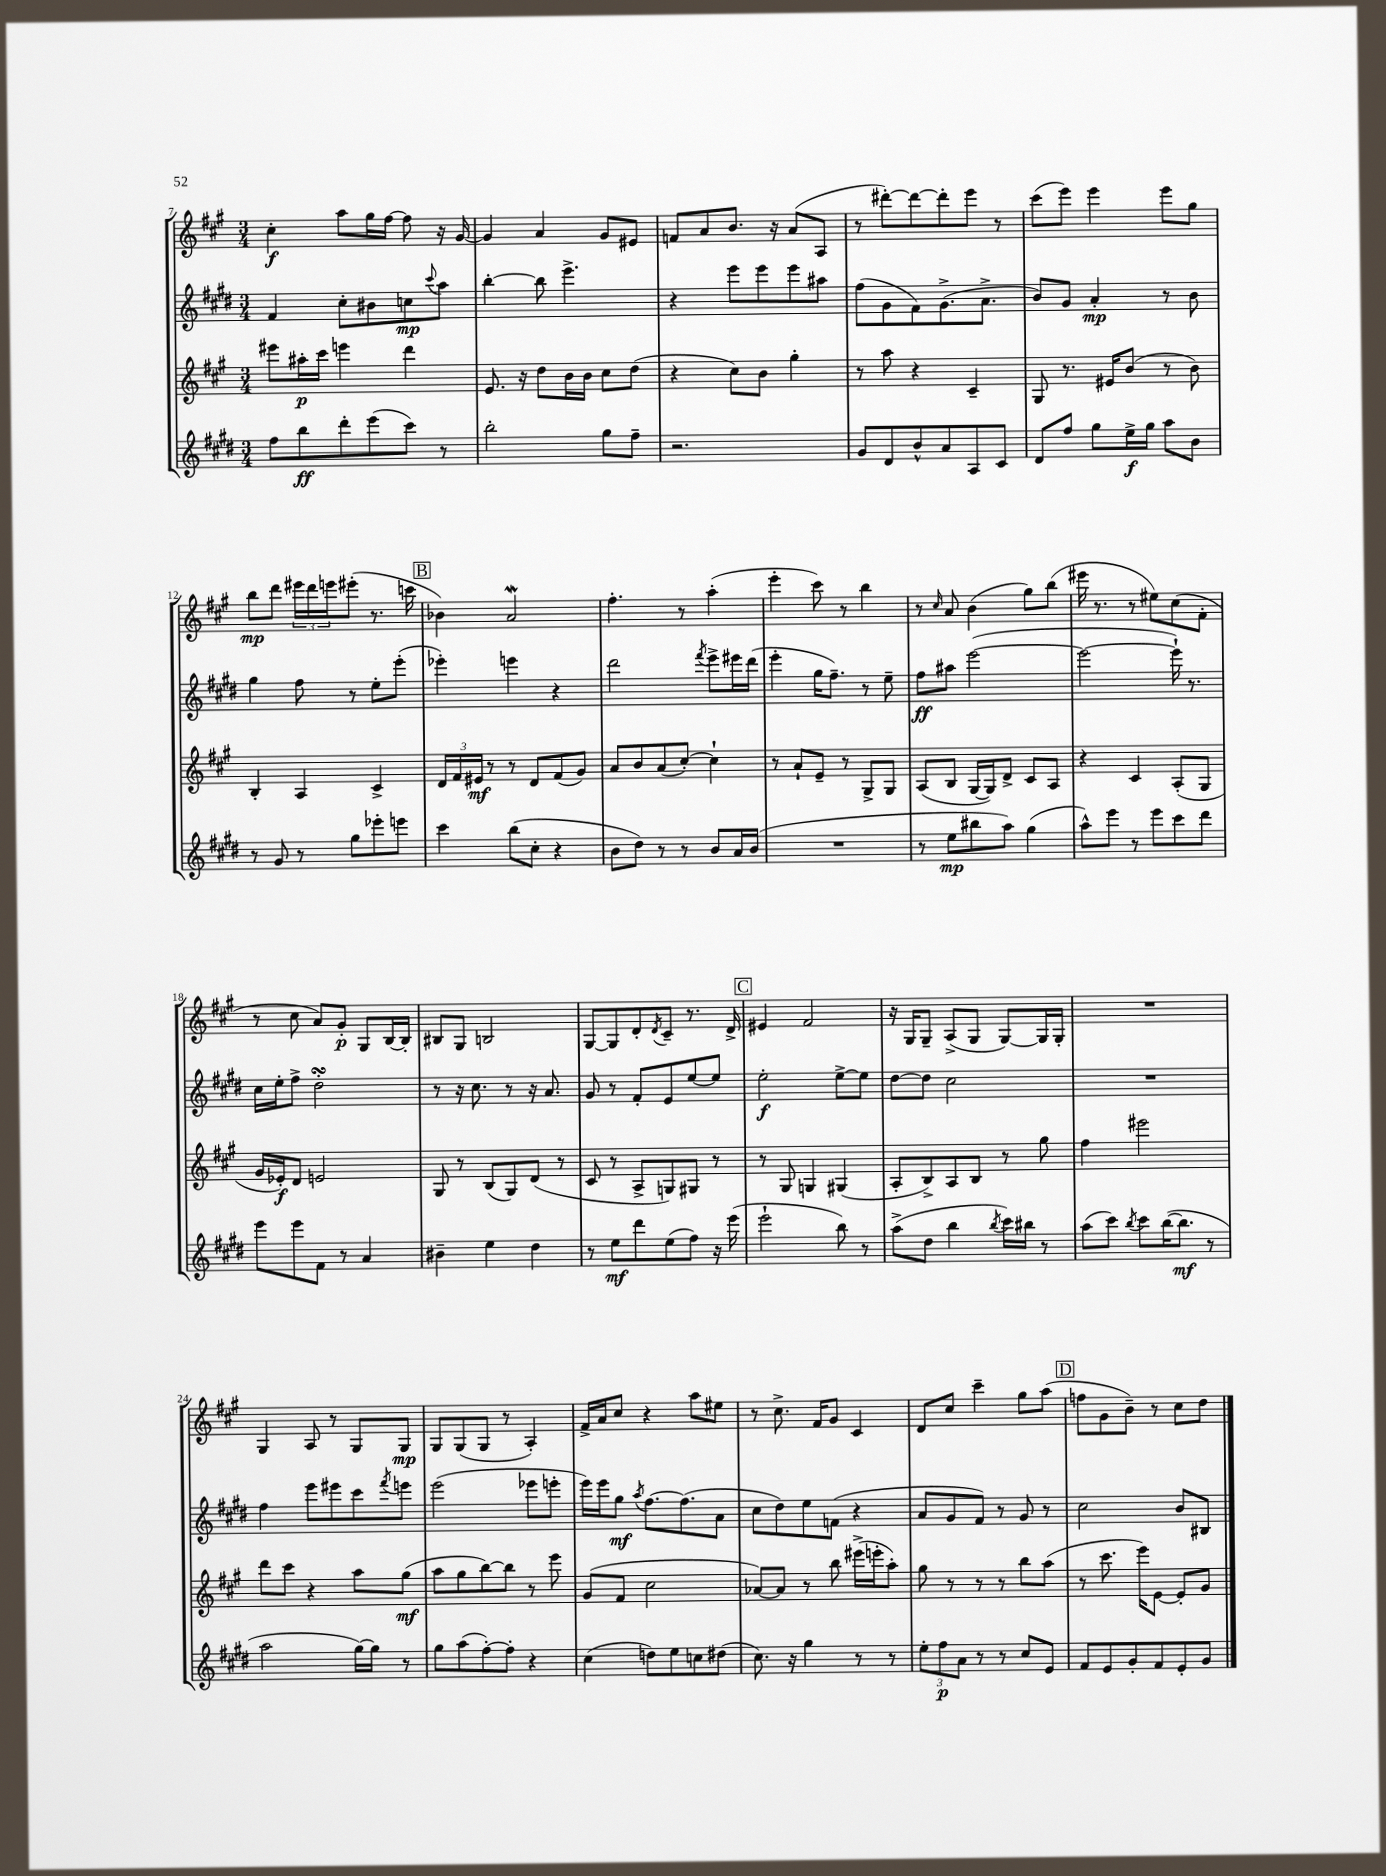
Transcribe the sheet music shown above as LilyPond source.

<<
\new StaffGroup <<
\new Staff = "s0" {
    \clef treble \key a \major \numericTimeSignature \time 3/4
    cis''4-.\f a''8 gis''16 fis''16~ fis''8 r16 gis'16~ |
    gis'4 a'4 gis'8 eis'8 |
    f'8 a'8 b'8. r16 a'8( a8 |
    r8 dis'''8~-.) dis'''8~ dis'''8-. e'''8 r8 |
    cis'''8( e'''8) e'''4 e'''8 gis''8 |
    b''8\mp d'''8 \tuplet 3/2 { eis'''16 d'''16 e'''16 } eis'''8-.( r8. c'''16 |
    \mark \markup { \box "B" } bes'4) a'2\mordent |
    fis''4.-. r8 a''4-.( |
    e'''4-. cis'''8) r8 b''4 |
    r8 \grace { cis''16 } a'8 b'4( gis''8) b''8( |
    eis'''16 r8. r8 eis''8) cis''8( fis'8-. |
    r8 cis''8 a'8) gis'8-.\p gis8 b16~ b16-. |
    bis8 gis8 b2 |
    gis8~ gis8 d'8-. \acciaccatura { d'8 } cis'8-- r8. d'16-> |
    \mark \markup { \box "C" } eis'4 fis'2 |
    r16 gis16 gis8-- a8->( gis8 gis8~) gis16 gis16-. |
    R2. |
    gis4 a8 r8 gis8 gis8\mp |
    gis8 gis8( gis8 r8 a4-.) |
    fis'16-> a'16 cis''8 r4 a''8 eis''8 |
    r8 cis''8.-> fis'16 gis'8 cis'4 |
    d'8 cis''8 cis'''4-- gis''8 a''8( |
    \mark \markup { \box "D" } f''8 gis'8 b'8--) r8 cis''8 d''8 \bar "|." |
}
\new Staff = "s1" {
    \clef treble \key e \major \numericTimeSignature \time 3/4
    fis'4 cis''8-. bis'8 c''8\mp \appoggiatura { cis'''8 } a''8 |
    b''4~-. b''8 e'''4.-> |
    r4 e'''8 e'''8 e'''8 ais''8 |
    fis''8( gis'8 fis'8) gis'8.->( a'8.-> |
    b'8) gis'8 a'4-.\mp r8 b'8 |
    gis''4 fis''8 r8 e''8-. e'''8-.( |
    \mark \markup { \box "B" } ees'''4-.) e'''4 r4 |
    dis'''2 \acciaccatura { fis'''8 } e'''8-> eis'''16 dis'''16( |
    e'''4-. gis''16 fis''8.--) r8 e''8-- |
    fis''8\ff ais''8 e'''2~( |
    e'''2~ e'''16-!) r8. |
    cis''16 e''16-. fis''8-> dis''2-.\turn |
    r8 r16 cis''8. r8 r16 a'8. |
    gis'8 r8 fis'8-. e'8 e''8~ e''8 |
    \mark \markup { \box "C" } e''2-.\f e''8~-> e''8 |
    dis''8~ dis''8 cis''2 |
    R2. |
    fis''4 e'''8 eis'''8 cis'''8 \acciaccatura { fis'''8 } e'''8 |
    e'''2( ees'''8 e'''8-. |
    e'''16) e'''16 gis''8\mf \acciaccatura { a''8 } fis''8.~ fis''8.( a'8 |
    cis''8 dis''8) e''8 f'8( r4 |
    a'8 gis'8 fis'8) r8 gis'8 r8 |
    \mark \markup { \box "D" } cis''2 b'8 bis8 \bar "|." |
}
\new Staff = "s2" {
    \clef treble \key a \major \numericTimeSignature \time 3/4
    eis'''8 ais''16-.\p cis'''16 e'''4 d'''4 |
    e'8. r16 d''8 b'16 b'16 cis''8 d''8( |
    r4 cis''8) b'8 gis''4-. |
    r8 a''8 r4 cis'4-- |
    gis8 r8. eis'16 b'8( r8 b'8) |
    b4-. a4 cis'4-> |
    \mark \markup { \box "B" } \tuplet 3/2 { d'16 fis'16 eis'16\mf } r8 r8 d'8 fis'8( gis'8) |
    a'8 b'8 a'8( cis''8~-.) cis''4-! |
    r8 a'8-! e'8-- r8 gis8-> gis8 |
    a8( b8 gis16~ gis16) d'8-> cis'8 a8 |
    r4 cis'4 a8-.( gis8 |
    gis'16 ees'16-.\f) d'8 e'2 |
    gis8 r8 b8( gis8) d'8( r8 |
    cis'8 r8 a8-> g8) gis8 r8 |
    \mark \markup { \box "C" } r8 gis8 g4 gis4( |
    a8-. b8->) a8 b8 r8 gis''8 |
    fis''4 eis'''2 |
    d'''8 cis'''8 r4 a''8 gis''8\mf( |
    a''8 gis''8 b''8~) b''8 r8 e'''8 |
    gis'8( fis'8 cis''2 |
    aes'8~) aes'8 r8 b''8 eis'''16->( e'''16-. a''8-.) |
    gis''8 r8 r8 r8 b''8 a''8( |
    \mark \markup { \box "D" } r8 cis'''8. e'''16) e'8~ e'8-. gis'8 \bar "|." |
}
\new Staff = "s3" {
    \clef treble \key e \major \numericTimeSignature \time 3/4
    fis''8 b''8\ff dis'''8-. e'''8( cis'''8) r8 |
    b''2-. gis''8 fis''8-- |
    r2. |
    gis'8 dis'8 b'8-^ a'8 a8 cis'8 |
    dis'8 fis''8 gis''8 e''16->\f gis''16 a''8 b'8 |
    r8 gis'8 r8 gis''8 ees'''8-. e'''8 |
    \mark \markup { \box "B" } cis'''4 b''8( cis''8-. r4 |
    b'8 dis''8) r8 r8 b'8 a'16 b'16( |
    R2. |
    r8 e''8\mp bis''8 a''8) gis''4( |
    a''8-^) e'''8 r8 e'''8 cis'''8 dis'''8 |
    e'''8 e'''8 fis'8 r8 a'4 |
    bis'4-- e''4 dis''4 |
    r8 e''8\mf dis'''8 e''8( fis''8) r16 e'''16( |
    \mark \markup { \box "C" } e'''2-! b''8) r8 |
    a''8->( dis''8 b''4 \acciaccatura { b''8 } cis'''16) bis''16 r8 |
    a''8( cis'''8) \acciaccatura { b''8 } cis'''8 b''16~( b''8.\mf r8 |
    a''2 gis''16~) gis''16 r8 |
    gis''8 a''8( fis''8~-.) fis''8-. r4 |
    cis''4( d''8) e''8 c''8 dis''8( |
    cis''8.) r16 gis''4 r8 r8 |
    \tuplet 3/2 { e''8-. fis''8\p a'8 } r8 r8 cis''8 e'8 |
    \mark \markup { \box "D" } fis'8 e'8 gis'8-. fis'8 e'8-. gis'8 \bar "|." |
}
>>
>>
\layout { \context { \Score currentBarNumber = #7 } }
